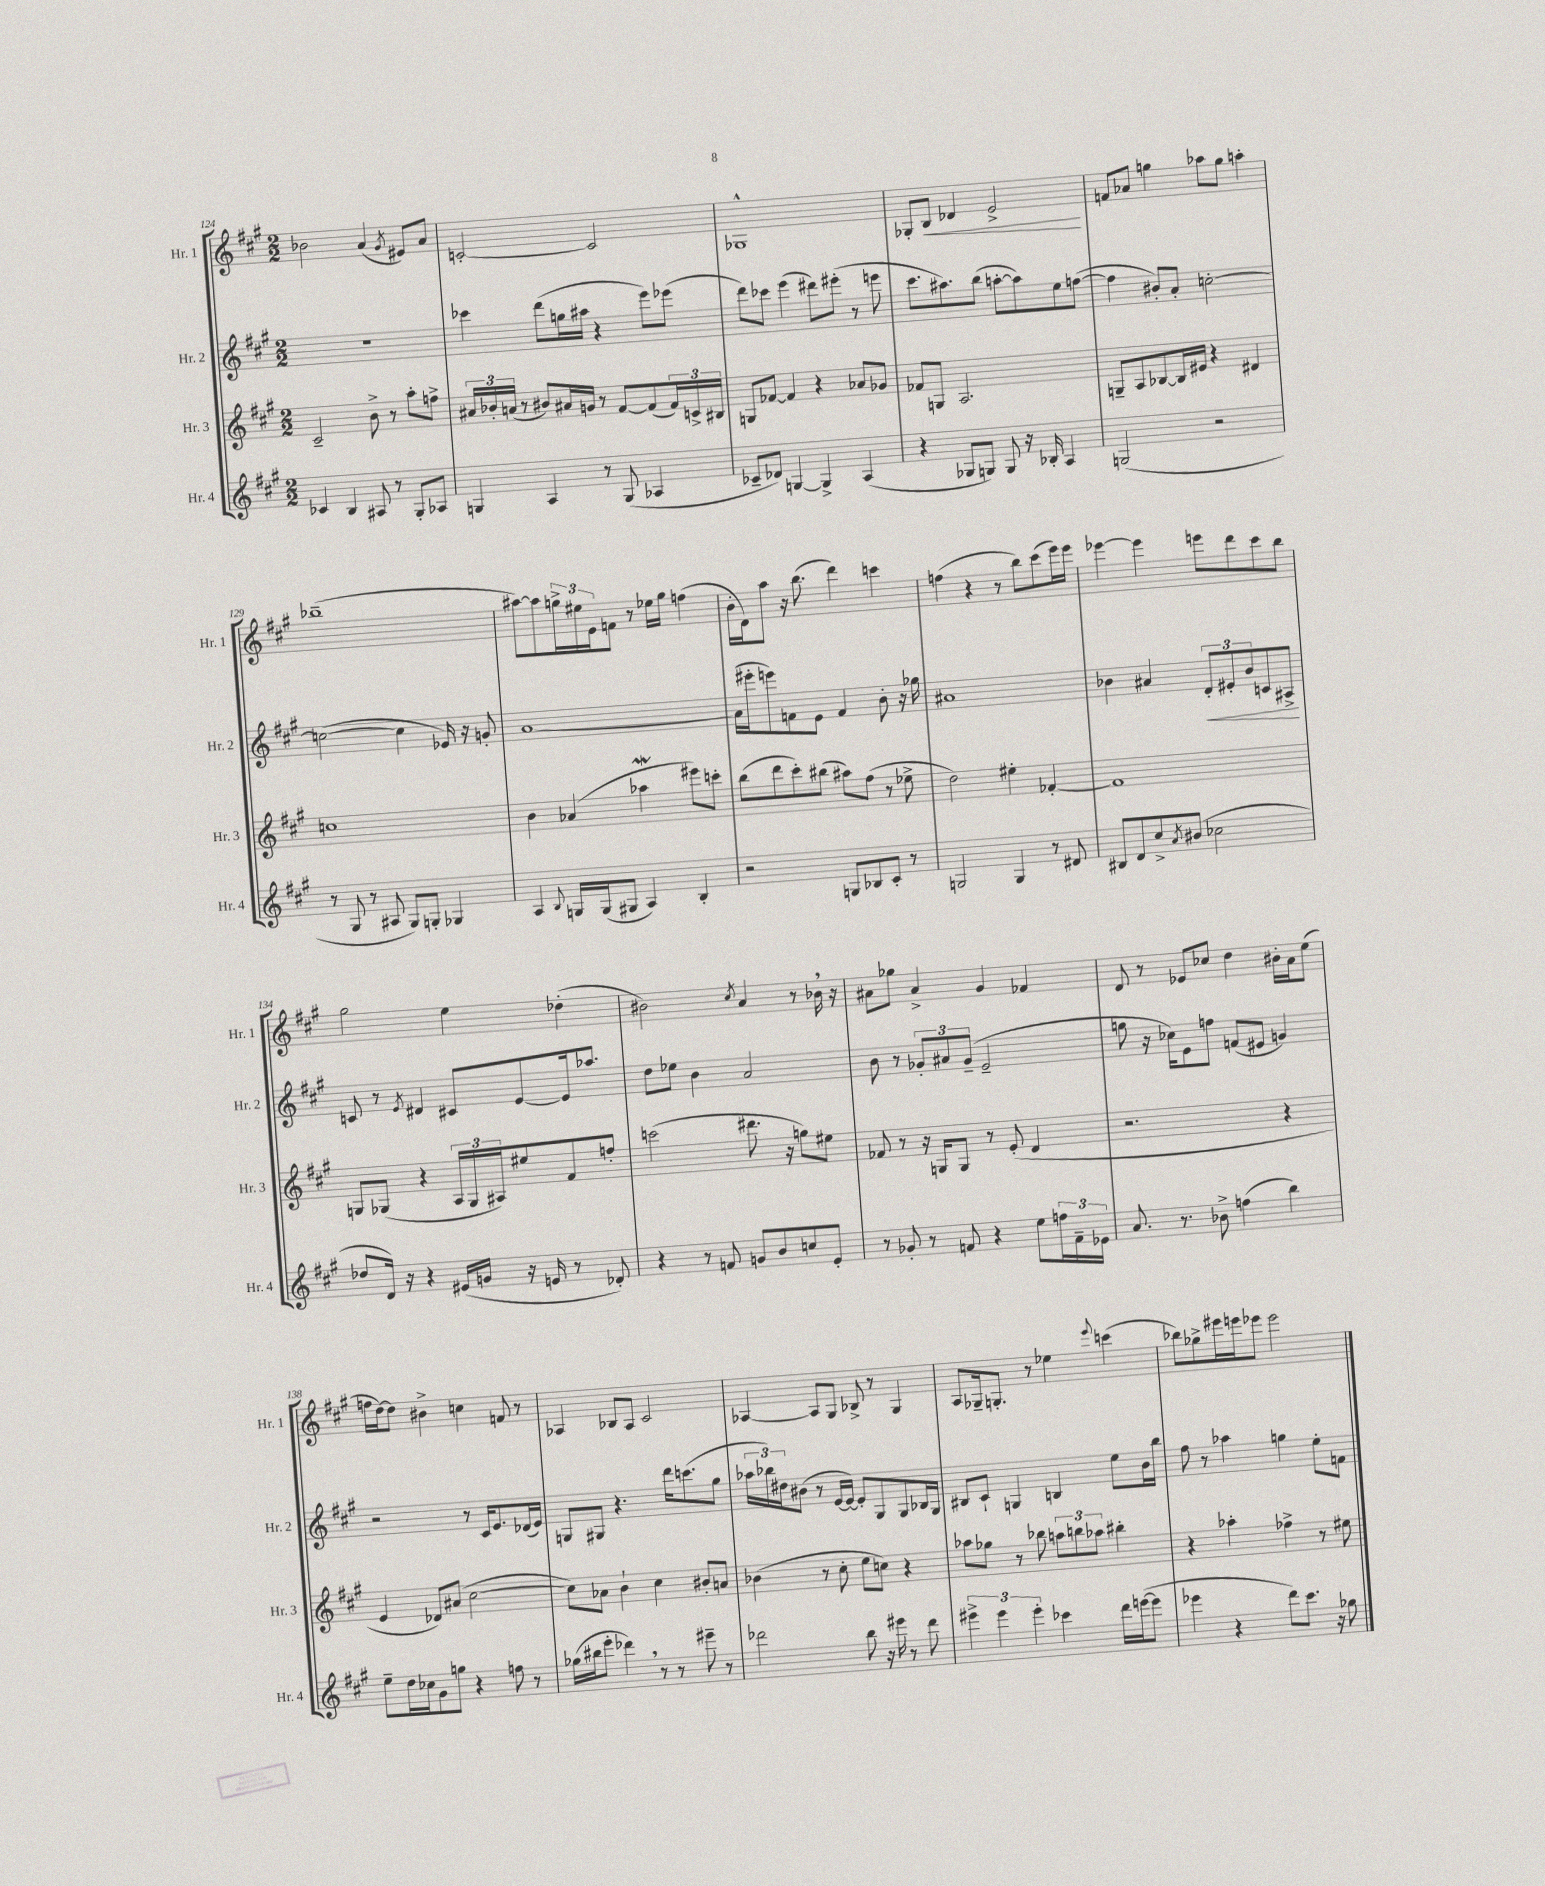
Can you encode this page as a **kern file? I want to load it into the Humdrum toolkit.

**kern	**kern	**kern	**kern
*staff4	*staff3	*staff2	*staff1
*clefG2	*clefG2	*clefG2	*clefG2
*k[f#c#g#]	*k[f#c#g#]	*k[f#c#g#]	*k[f#c#g#]
*M2/2	*M2/2	*M2/2	*M2/2
4c-	2c#~	1r	2b-
4B	.	.	.
8A#	8b^	.	(4a
8r	8r	.	.
.	.	.	8qg#
8G#'	8aa'	.	8e#)
8A-	8ff^	.	8a
=	=	=	=
4G	24a#	4ccc-	[2c'
.	24b-'	.	.
.	(24a	.	.
.	8r	.	.
4A	8b#)	(8ddd	.
.	16a#	16gg	.
.	16g	16aa#	.
8r	8r	4r	2c]
(8G	[8f#	.	.
4A-	(8f#]	8eee)	.
.	24f#)	(8eee-	.
.	24c^	.	.
.	24B#	.	.
=	=	=	=
8c-~	8G	8ddd)	1G-^^
8d-)	[8f-	8ccc-	.
[4G	4f-]	(4eee	.
4G^]	4r	8ddd#)	.
.	.	(8eee#'	.
(4A	8a-	8r	.
.	8g-	8eee	.
=	=	=	=
4r	8f-	8.ccc#	8G-'
.	8G	.	8B
.	.	8.aa#)	.
8G-	2.A	.	4d-
8G)	.	(8bb	.
8G	.	[8aa'	2e^
16r	.	8aa])	.
16B-'	.	.	.
4A	.	8ee	.
.	.	([8ff	.
=	=	=	=
(2G	8G~	4ff]	8f
.	8A	.	8a-
.	[8B-	8b#')	4gg
.	16B-]	8a'	.
.	16e#	.	.
2r	4r	[2cc'	8aa-
.	.	.	8gg
.	4d#	.	4aa'
=	=	=	=
8r	1cc	(2cc_	(1bb-~
8G#	.	.	.
8r	.	.	.
8A#	.	.	.
8G#)	.	4cc]	.
8G'	.	.	.
4G-	.	16e-)	.
.	.	16r	.
.	.	8g'	.
=	=	=	=
4A	4b	[1a	[8aa#)
.	.	.	8aa#]
8qqB	.	.	.
16G	(4a-	.	24gg^
.	.	.	24ee#
(16G	.	.	.
.	.	.	24e
8G#	.	.	8f
4A)	4aa-	.	8r
.	.	.	16ee-
.	.	.	16gg
4B'	8eee#)	.	(4ff
.	8ccc'	.	.
=	=	=	=
2r	(8bb	(16a]	16b'
.	.	16eee#'	16d)
.	8ddd	8eee)	8aa
.	8ccc#')	8f	16r
.	.	.	(8.bb
.	(8bb#	8e	.
8G	8aa#)	4f	4ddd)
8B-	(8ff#	.	.
8c#'	8r	8b'	4ccc
8r	8ee-^	16r	.
.	.	16gg-	.
=	=	=	=
2G	2dd)	1a#	(4ff
.	.	.	4r
4G	4ee#'	.	8r
.	.	.	8bb)
8r	[4f-'	.	(8ccc#
8d#	.	.	16eee)
.	.	.	16eee
=	=	=	=
8B#	1f-]	4b-	[4eee-
8d	.	.	.
8cc#^	.	4a#	4eee-]
8qa	.	.	.
(8b#	.	.	.
2cc-	.	12d'	8eee
.	.	12e#'	.
.	.	.	8ddd
.	.	12b-	.
.	.	8c	8ccc#
.	.	8A#^	8bb
=	=	=	=
8dd-	8G	8c	2gg#
16d)	(8G-	8r	.
16r	.	.	.
.	.	8qe	.
4r	4r	4d#	.
(16e#	24A	8c#	4ee
.	24G-	.	.
16g	.	.	.
.	24A#)	.	.
16r	8ee#	[8e	.
16e	.	.	.
8r	8f#	16e]	(4dd-'
.	.	8.aa-	.
8d-')	8ff'	.	.
=	=	=	=
4r	(2ccc	8dd	2b#)
.	.	8ee-	.
8r	.	4b	.
8f	.	.	.
.	.	.	8qcc#
8g	8.ddd#	2a	4a
8b	.	.	.
.	16r	.	.
8cc	8gg)	.	8r
8e'	8ee#	.	16b-
.	.	.	16r
=	=	=	=
8r	8f-	8b	8a#
8g-'	8r	8r	8gg-
8r	16r	12g-'	4a#^
.	16G	.	.
.	.	12a#	.
8f	8G	.	.
.	.	(12g-~	.
4r	8r	2e~	4g#
.	(8e'	.	.
8ee	4d	.	4f-
24ff	.	.	.
24f~	.	.	.
24e-	.	.	.
=	=	=	=
8.a	2.r	8gg	8d
.	.	16r	8r
8.r	.	16cc-)	.
.	.	8e	8e-
8b-^	.	8ff	8cc-
(4ff	.	(8f	4dd
.	.	8e#	.
4bb)	4r	4g)	16b#'
.	.	.	16a
.	.	.	(8ee
=	=	=	=
8ee~	4e	2r	16ff
.	.	.	[16dd)
16dd	.	.	8dd]
16cc-	.	.	.
8g#	8d-)	.	4b#^
8gg	(8a#	.	.
4r	[2cc#	8r	4cc
.	.	16c#	.
.	.	8.e	.
8ff	.	.	8f
8r	.	(16d-	8r
.	.	16e)	.
=	=	=	=
(16gg-	8cc#])	8G	4A-
16bb#	.	.	.
8eee'	8a-	8G#	.
4ddd-)	4b`	4.r	8B-
.	.	.	8A-
8r	4cc#	.	2c#
8r	.	16ddd	.
.	.	(8.ccc	.
8eee#~	8b#'	.	.
8r	8a	8gg#	.
=	=	=	=
2ddd-	(4b-	24aa-	[4A-
.	.	24bb-)	.
.	.	24dd#	.
.	.	(8b#	.
.	8r	8r	8A-]
.	8cc#'	[16e	8G#
.	.	16e_)	.
8bb	8ee	8e']	8B-^
16r	8cc)	8G#	8r
16eee#	.	.	.
8r	4r	8G#	4G#
8ddd-	.	16B-	.
.	.	16G#	.
=	=	=	=
6eee#^	8aa-	8B#	8A
.	8gg-	8c#`	16G-~
6eee#	.	.	.
.	.	.	8.G'
.	8r	4G	.
6eee#'	.	.	.
.	8bb-	.	8r
4ccc-	12aa	4B	4ee-
.	12bb	.	.
.	12aa-	.	.
.	.	.	8qqeee
16ddd	4bb#'	8ee	(4ccc
([16eee	.	.	.
8eee]	.	16b	.
.	.	16bb	.
=	=	=	=
4eee-	4r	8ff#	8bb-)
.	.	8r	8gg-^
4r	4aa-'	4aa-	16eee#
.	.	.	16eee
.	.	.	8eee-
8ddd)	4ff-^	4gg	2eee-
8.ccc#	.	.	.
.	8r	8ee'	.
16r	.	.	.
8gg-	8ee#	8f	.
==	==	==	==
*-	*-	*-	*-
